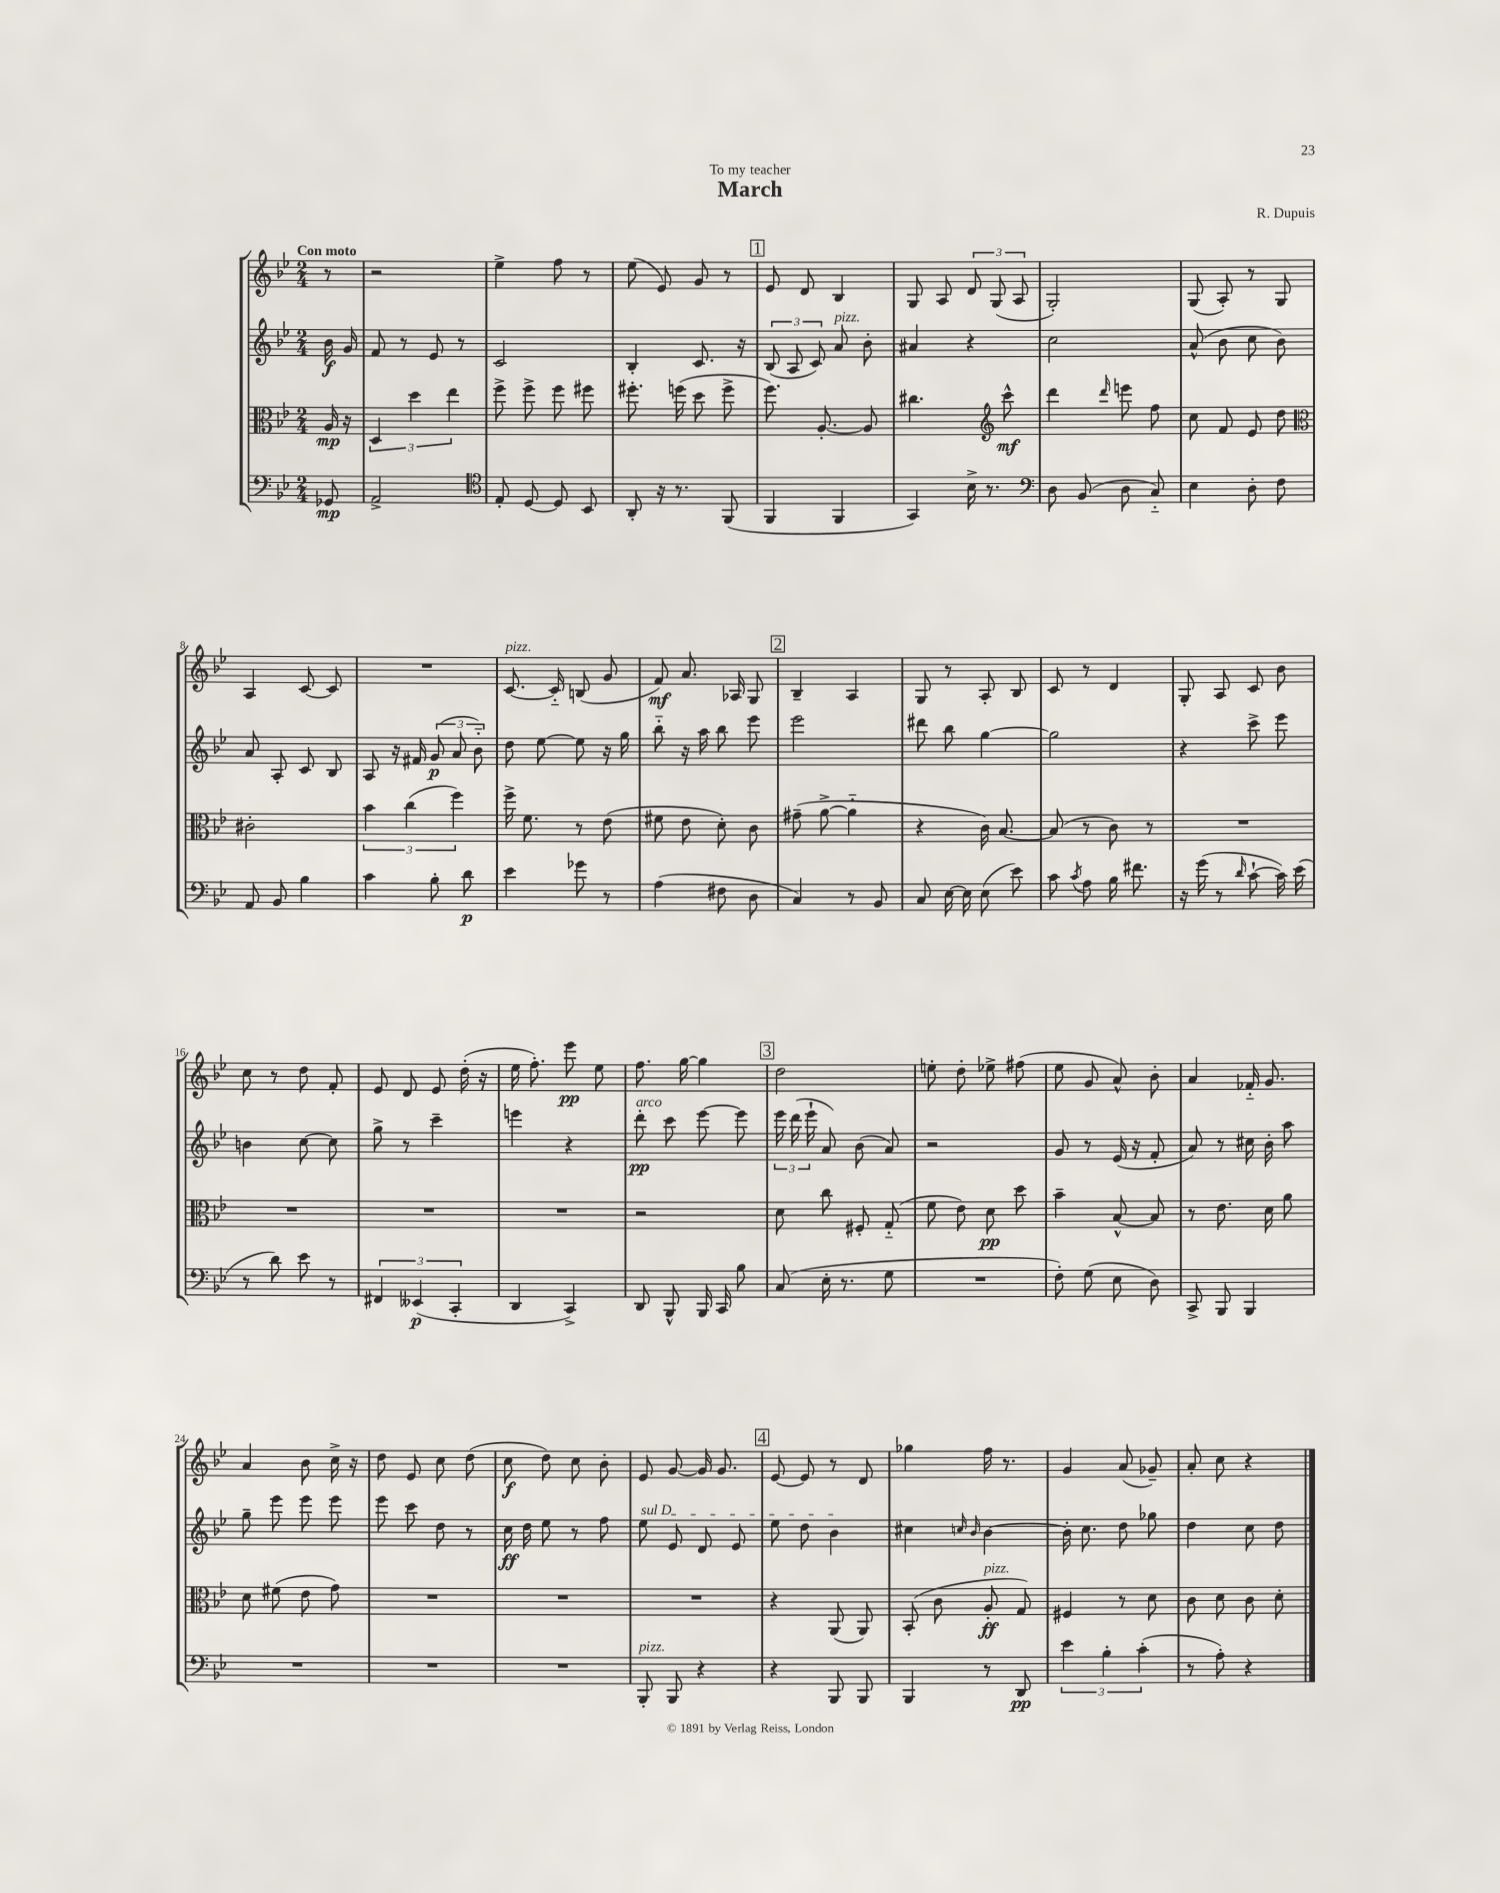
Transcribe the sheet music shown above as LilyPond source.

\header { title = "March" composer = "R. Dupuis" dedication = "To my teacher" }
<<
\new StaffGroup <<
\new Staff = "s0" {
    \clef treble \key bes \major \numericTimeSignature \time 2/4 \partial 8 \tempo "Con moto"
    \autoBeamOff r8 |
    r2 |
    ees''4-> f''8 r8 |
    ees''8( ees'8) g'8 r8 |
    \mark \markup { \box "1" } ees'8 d'8 bes4 |
    g8 a8 \tuplet 3/2 { d'8 g8( a8 } |
    g2-.) |
    g8( a8-.) r8 g8 |
    a4 c'8~ c'8 |
    R2 |
    c'8.~^\markup { \italic "pizz." } c'16-_ b8( g'8 |
    f'8\mf) a'8. aes16 g8 |
    \mark \markup { \box "2" } bes4-- a4 |
    g8 r8 a8-. bes8 |
    c'8 r8 d'4 |
    g8-. a8 c'8 bes'8 |
    c''8 r8 d''8 f'8-. |
    ees'8 d'8 ees'8 d''16-.( r16 |
    ees''16 f''8.-.) ees'''8\pp ees''8 |
    f''8. g''16~ g''4 |
    \mark \markup { \box "3" } d''2 |
    e''8-. d''8-. ees''8-> fis''8( |
    ees''8 g'8 a'8-^) bes'8-. |
    a'4 fes'16-_ g'8. |
    a'4 bes'8 c''16-> r16 |
    d''8 ees'8 c''8 d''8( |
    c''8\f d''8) c''8 bes'8-. |
    ees'8 g'8~ g'16 g'8. |
    \mark \markup { \box "4" } ees'8~ ees'8 r8 d'8 |
    ges''4 f''16 r8. |
    g'4 a'8( ges'8--) |
    a'8-. c''8 r4 \bar "|." |
}
\new Staff = "s1" {
    \clef treble \key bes \major \numericTimeSignature \time 2/4 \partial 8
    \autoBeamOff bes'16\f g'16 |
    f'8 r8 ees'8 r8 |
    c'2 |
    bes4-. c'8. r16 |
    \mark \markup { \box "1" } \tuplet 3/2 { bes8( a8 c'8) } a'8^\markup { \italic "pizz." } bes'8-. |
    ais'4 r4 |
    c''2 |
    a'8-^( bes'8 c''8 bes'8) |
    a'8 a8-. c'8 bes8 |
    a8 r16 fis'16 \tuplet 3/2 { g'8\p( a'8 bes'8-_) } |
    d''8 ees''8~ ees''8 r16 g''16 |
    bes''8-_ r16 a''16 bes''8 ees'''8 |
    \mark \markup { \box "2" } ees'''2 |
    dis'''8 bes''8 g''4~ |
    g''2 |
    r4 c'''8-> ees'''8 |
    b'4 c''8~ c''8 |
    g''8-> r8 c'''4-- |
    e'''4 r4 |
    d'''8-.\pp^\markup { \italic "arco" } c'''8 ees'''8~ ees'''8 |
    \mark \markup { \box "3" } \tuplet 3/2 { ees'''16 d'''16( ees'''16-! } a'8) bes'8( a'8) |
    r2 |
    g'8 r8 ees'16( r16 f'8-. |
    a'8) r8 cis''16 bes'16-. a''8 |
    g''8-- ees'''8 ees'''8 ees'''8 |
    ees'''8 c'''8 d''8 r8 |
    c''16\ff d''16 ees''8 r8 f''8 |
    \once \override TextSpanner.bound-details.left.text = \markup { \italic "sul D" } ees''8\startTextSpan ees'8 d'8 ees'8 |
    \mark \markup { \box "4" } ees''8 d''8 bes'4\stopTextSpan |
    cis''4 \grace { c''16 bes'16 } bes'4~ |
    bes'16-. c''8. d''8 ges''8 |
    d''4 c''8 d''8 \bar "|." |
}
\new Staff = "s2" {
    \clef alto \key bes \major \numericTimeSignature \time 2/4 \partial 8
    \autoBeamOff a16\mp r16 |
    \tuplet 3/2 { d4 d''4 ees''4 } |
    f''8-> f''8-> f''8 fis''8 |
    fis''8.-. f''16( d''8 f''8-> |
    \mark \markup { \box "1" } f''8.) a8.~-. a8 |
    cis''4. \clef treble c'''8-^\mf |
    d'''4 \grace { d'''16 } e'''8 f''8 |
    c''8 f'8 ees'8 d''8 |
    \clef alto cis'2-. |
    \tuplet 3/2 { bes'4 c''4( f''4) } |
    f''16-> f'8. r8 ees'8( |
    fis'8 ees'8 d'8-.) c'8 |
    \mark \markup { \box "2" } gis'8--( a'8~-> a'4-_ |
    r4 c'16) bes8.~ |
    bes8( r8 c'8) r8 |
    R2 |
    R2 |
    R2 |
    R2 |
    r2 |
    \mark \markup { \box "3" } d'8 c''8 fis8-. g8-_( |
    f'8 ees'8) d'8\pp d''8 |
    bes'4-- bes8~-^ bes8 |
    r8 ees'8. d'16 a'8 |
    d'8 fis'8( ees'8 g'8) |
    R2 |
    R2 |
    R2 |
    \mark \markup { \box "4" } r4 a,8( a,8) |
    bes,8-.( c'8 a8-.\ff^\markup { \italic "pizz." } g8) |
    fis4 r8 d'8 |
    c'8 d'8 c'8 d'8-. \bar "|." |
}
\new Staff = "s3" {
    \clef bass \key bes \major \numericTimeSignature \time 2/4 \partial 8
    \autoBeamOff ges,8\mp |
    a,2-> |
    \clef tenor ees8-. d8~ d8 bes,8 |
    a,8-. r16 r8. f,8( |
    \mark \markup { \box "1" } f,4 f,4 |
    g,4) bes16-> r8. |
    \clef bass d8 bes,8( d8 c8-_) |
    ees4 d8-. f8 |
    a,8 bes,8 bes4 |
    c'4 bes8-. d'8\p |
    ees'4 ges'8 r8 |
    a4( fis8 d8 |
    \mark \markup { \box "2" } c4) r8 bes,8 |
    c8 ees16~ ees16 ees8( ees'8) |
    c'8 \acciaccatura { c'8 } a8 bes16 fis'8. |
    r16 g'16( r8 \grace { d'16 } c'8~-! c'16) ees'16( |
    r8 d'8) ees'8 r8 |
    \tuplet 3/2 { fis,4 eeses,4\p( c,4-. } |
    d,4 c,4->) |
    d,8 bes,,8-^ bes,,16 c,16 bes8 |
    \mark \markup { \box "3" } c8( ees16-. r8. g8 |
    R2 |
    f8-.) g8( ees8 d8) |
    c,8-> bes,,8 bes,,4 |
    R2 |
    R2 |
    R2 |
    bes,,8-.^\markup { \italic "pizz." } bes,,8 r4 |
    \mark \markup { \box "4" } r4 bes,,8 bes,,8 |
    bes,,4 r8 d,8\pp |
    \tuplet 3/2 { ees'4 bes4-. c'4-.( } |
    r8 a8-.) r4 \bar "|." |
}
>>
>>
